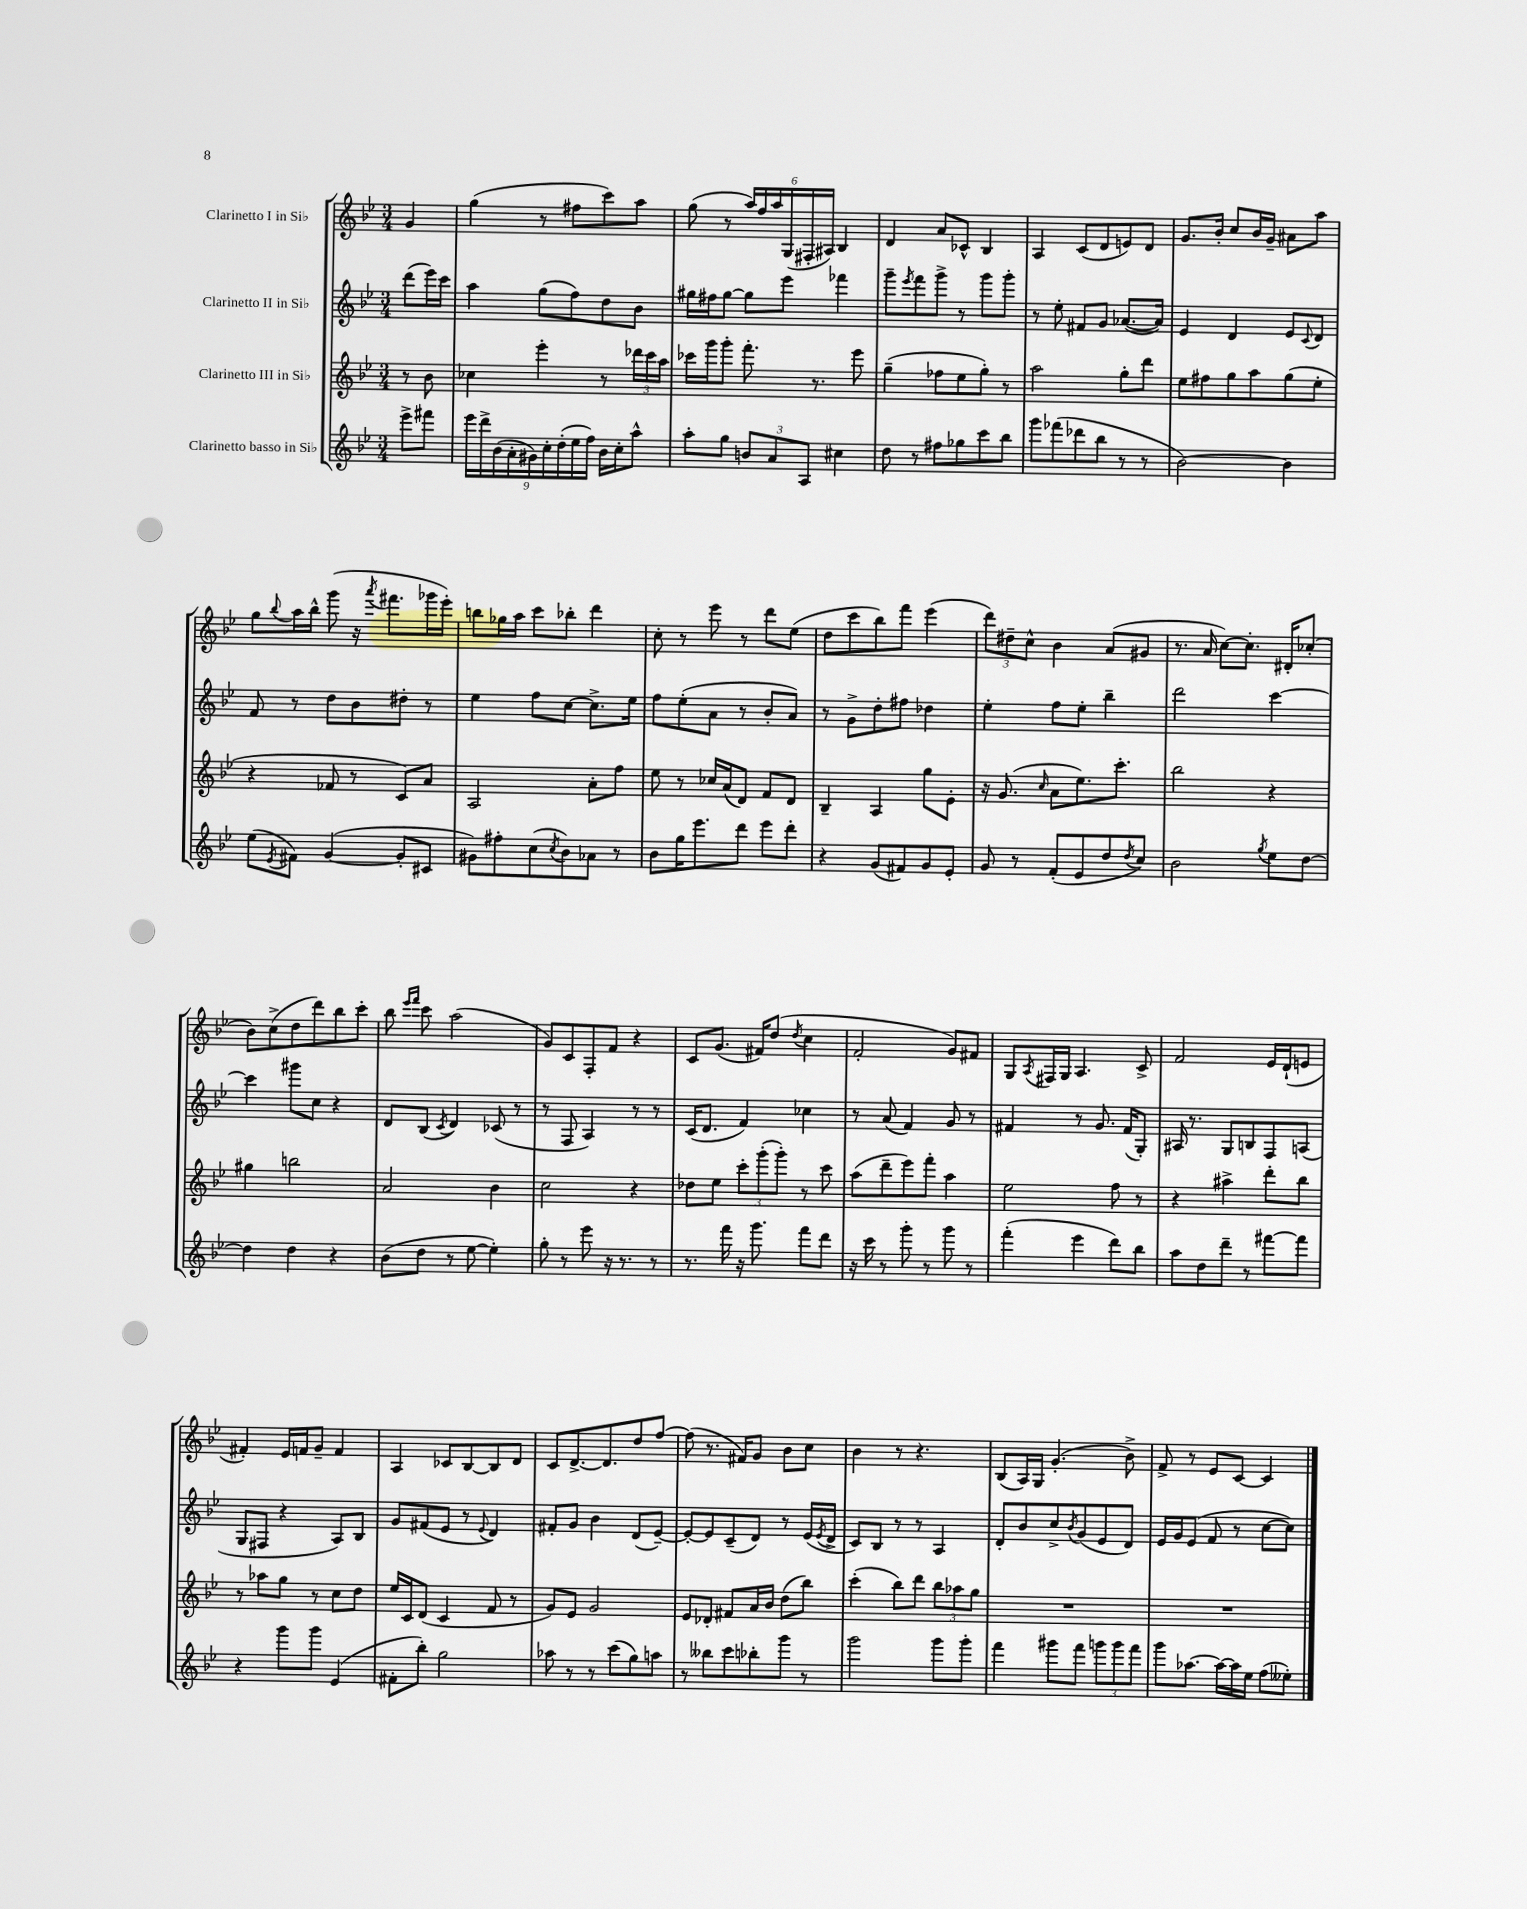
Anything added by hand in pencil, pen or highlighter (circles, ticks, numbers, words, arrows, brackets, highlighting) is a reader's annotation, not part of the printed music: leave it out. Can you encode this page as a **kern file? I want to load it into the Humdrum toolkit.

**kern	**kern	**kern	**kern
*staff4	*staff3	*staff2	*staff1
*clefG2	*clefG2	*clefG2	*clefG2
*k[b-e-]	*k[b-e-]	*k[b-e-]	*k[b-e-]
*M3/4	*M3/4	*M3/4	*M3/4
8eee-^	8r	(8ddd	4g
8fff#	8b-	16eee-)	.
.	.	16ccc	.
=	=	=	=
18eee-	4cc-	4aa	(4gg
18ddd^	.	.	.
(18b-	.	.	.
18a'	.	.	.
18g#)	.	.	.
.	4eee-'	(8gg	8r
18cc'	.	.	.
(18dd'	.	.	.
.	.	8ff)	8ff#
18ee-	.	.	.
18ff)	.	.	.
16b-	8r	8dd	8ccc)
16cc'	.	.	.
8aa^^	24ddd-	8b-	8aa
.	24ccc	.	.
.	24aa	.	.
=	=	=	=
8aa'	16ccc-	16gg#	(8gg
.	16ggg	16ff#	.
8gg	8ggg'	[8gg#	8r
12b	8.fff'	8gg#]	24aa)
.	.	.	24ff
12a	.	.	24aa
.	.	8eee-	(24G
12A	.	.	24F#'
.	8.r	.	.
.	.	.	24A#)
4cc#	.	4fff-	4B-
.	8eee-	.	.
=	=	=	=
8dd	(4gg~	8ggg~	4d
.	.	8qeee-	.
8r	.	8fff	.
8ff#	8ff-	8ggg^	8a
8gg-	8ee-	8r	8c-^^
8ccc	8gg')	8ggg	4B-
8bb-	8r	8ggg'	.
=	=	=	=
8ggg	2aa	8r	4A
(8fff-	.	8ee-'	.
8ddd-	.	8f#	(8c
8bb-	.	8g	8d
8r	8gg'	([8.a-	8e)
8r	8ddd	.	8d
.	.	16a-])	.
=	=	=	=
[2b-)	8ee-	4e-	8.g
.	8ff#	.	.
.	.	.	16b-'
.	8gg	4d	8cc
.	8aa	.	16b-
.	.	.	16g~
4b-]	(8gg	8e-	8a#
.	.	8qqc	.
.	8ee-'	8d	8aa
=	=	=	=
(8ee-	4r	8f	8gg
8qe-	.	.	8qqbb-
8f#)	.	8r	16aa
.	.	.	16bb-^^
([4g	8f-	8dd	(8ggg
.	8r	8b-	16r
.	.	.	8qaaa
.	.	.	8.fff#
8g']	8c)	8dd#'	.
8c#	8a	8r	16ggg-
.	.	.	16eee-')
=	=	=	=
8g#)	2A	4ee-	8bb
8ff#'	.	.	16gg-
.	.	.	16aa
(8cc	.	8ff	8ccc
8qcc	.	.	.
8b-)	.	[8cc	8bb-'
8a-	8a'	8.cc^]	4ddd
8r	8ff	.	.
.	.	16ee-	.
=	=	=	=
8b-	8ee-	8ff	8cc'
16gg	8r	(8ee-'	8r
8.eee-	.	.	.
.	16cc-	8a	8eee-
.	(16a	.	.
8ddd	8d)	8r	8r
8eee-	8f	8b-'	8ddd
8ddd'	8d	8a)	(8ee-
=	=	=	=
4r	4B-~	8r	8dd
.	.	8g^	8ccc
(8g	4A	8dd'	8bb-)
8f#)	.	8ff#	8fff
8g	8gg	4dd-	(4eee-
8e-'	8e-'	.	.
=	=	=	=
8g	16r	4ee-'	12ddd)
.	(8.g	.	.
.	.	.	12dd#~
8r	.	.	.
.	.	.	12cc^^
.	16qqcc	.	.
(8f'	8a	8ff	4b-
8e-	8.ee-)	8ee-'	.
8dd	.	4bb-~	(8a
.	8.ccc'	.	.
8qdd	.	.	.
8cc)	.	.	8g#
=	=	=	=
2b-	2bb-	2ddd	8.r
.	.	.	16a
.	.	.	[8cc)
.	.	.	8.cc']
8qgg	.	.	.
8ee-	4r	[4ccc	.
.	.	.	16d#'
[8dd	.	.	(8cc-'
=	=	=	=
4dd]	4gg#	4ccc]	8b-)
.	.	.	(8cc^
4dd	2bb	8ggg#	8dd
.	.	8cc	8ddd)
4r	.	4r	8bb-
.	.	.	8ccc'
=	=	=	=
(8b-	2a	8d	8bb-
.	.	.	16qqeee-
.	.	.	16qqfff
8dd	.	(8B-	8ccc
.	.	8qc	.
8r	.	4d)	(2aa
[8ee-	.	.	.
4ee-'])	4b-	(8c-	.
.	.	8r	.
=	=	=	=
8gg'	2cc	8r	8g)
8r	.	8F	8c
8eee-	.	4A)	8F'
16r	.	.	8f
8.r	.	.	.
.	4r	8r	4r
8r	.	8r	.
=	=	=	=
8.r	8dd-	(16c	8c
.	.	8.d	.
.	8ee-	.	(8.g
16fff	.	.	.
16r	12ccc'	4f)	.
8.ggg	.	.	16f#)
.	(12ggg'	.	.
.	.	.	(8dd
.	12ggg')	.	.
.	.	.	8qdd
8fff	8r	4cc-	4cc
8ddd	8ccc	.	.
=	=	=	=
16r	(8aa	8r	2f'
16ccc	.	.	.
8r	8ddd~	(8a	.
8ggg'	8eee-)	4f)	.
8r	8fff'	.	.
8ggg	4aa	8g	8g)
8r	.	8r	8f#
=	=	=	=
(4fff'	2ee-	4f#	8G
.	.	.	8qA
.	.	.	16F#
.	.	.	16G
4eee-	.	8r	4.A
.	.	8.g	.
8ddd)	8ff	.	.
.	.	(16f#	.
8bb-	8r	8G')	8c^
=	=	=	=
8aa	4r	16A#	2f
.	.	8.r	.
8dd	.	.	.
8ddd~	4aa#^	8G	.
8r	.	8B	.
[8fff#	8ddd'	8F	16e-
.	.	.	(16d`
8fff#]	8bb-	(8A	8e
=	=	=	=
4r	8r	8G	4f#')
.	8aa-	8F#	.
8ggg	8gg	4r	16e-
.	.	.	16f
8ggg	8r	.	8g~
(4e-	8cc	8A)	4f
.	8dd	8B-	.
=	=	=	=
8f#'	16ee-	8g	4A
.	16c	.	.
8bb-')	(8d	(8f#	.
2gg	4c	8e-	8c-
.	.	8r	[8B-
.	.	8qqe-	.
.	8f	4d)	8B-]
.	8r	.	8d
=	=	=	=
8aa-	8g)	8f#'	8c
8r	8e-	8g	[8.d^
8r	2g	4b-	.
.	.	.	8.d]
(8ccc	.	.	.
8gg)	.	(8d	8dd
8aa	.	[8e-~)	[8ff
=	=	=	=
8r	8e-	8e-'_	(8ff]
8bb--	8d-'	8e-]	8.r
8ccc	8f#	(8c~	.
.	.	.	16f#)
8bb-'	16a	8d)	8g
.	16b-	.	.
8ggg	(8dd	8r	8b-
8r	8bb-)	(16e-	8cc
.	.	8qe-	.
.	.	16d^	.
=	=	=	=
2ggg	(4ccc'	8c)	4b-
.	.	8B-	.
.	8bb-)	8r	8r
.	8ddd	8r	4.r
8ggg	12bb-	4A	.
.	12aa-	.	.
8ggg'	.	.	.
.	12gg	.	.
=	=	=	=
4fff	2.r	8d'	(8B-
.	.	8b-	16A)
.	.	.	16G
8ggg#	.	8cc^	(4.g'
.	.	8qb-	.
8fff	.	(8g	.
12ggg	.	8e-	.
12ggg	.	.	.
.	.	8d)	8b-^)
12fff	.	.	.
=	=	=	=
8ggg	2.r	16e-	8f^
.	.	16g	.
[8.aa-	.	(8e-	8r
.	.	8f	8e-
16aa-_	.	.	.
16aa-]	.	8r	[8c
16ee-	.	.	.
(8ff	.	[8cc	4c]
8ee--')	.	8cc])	.
==	==	==	==
*-	*-	*-	*-
